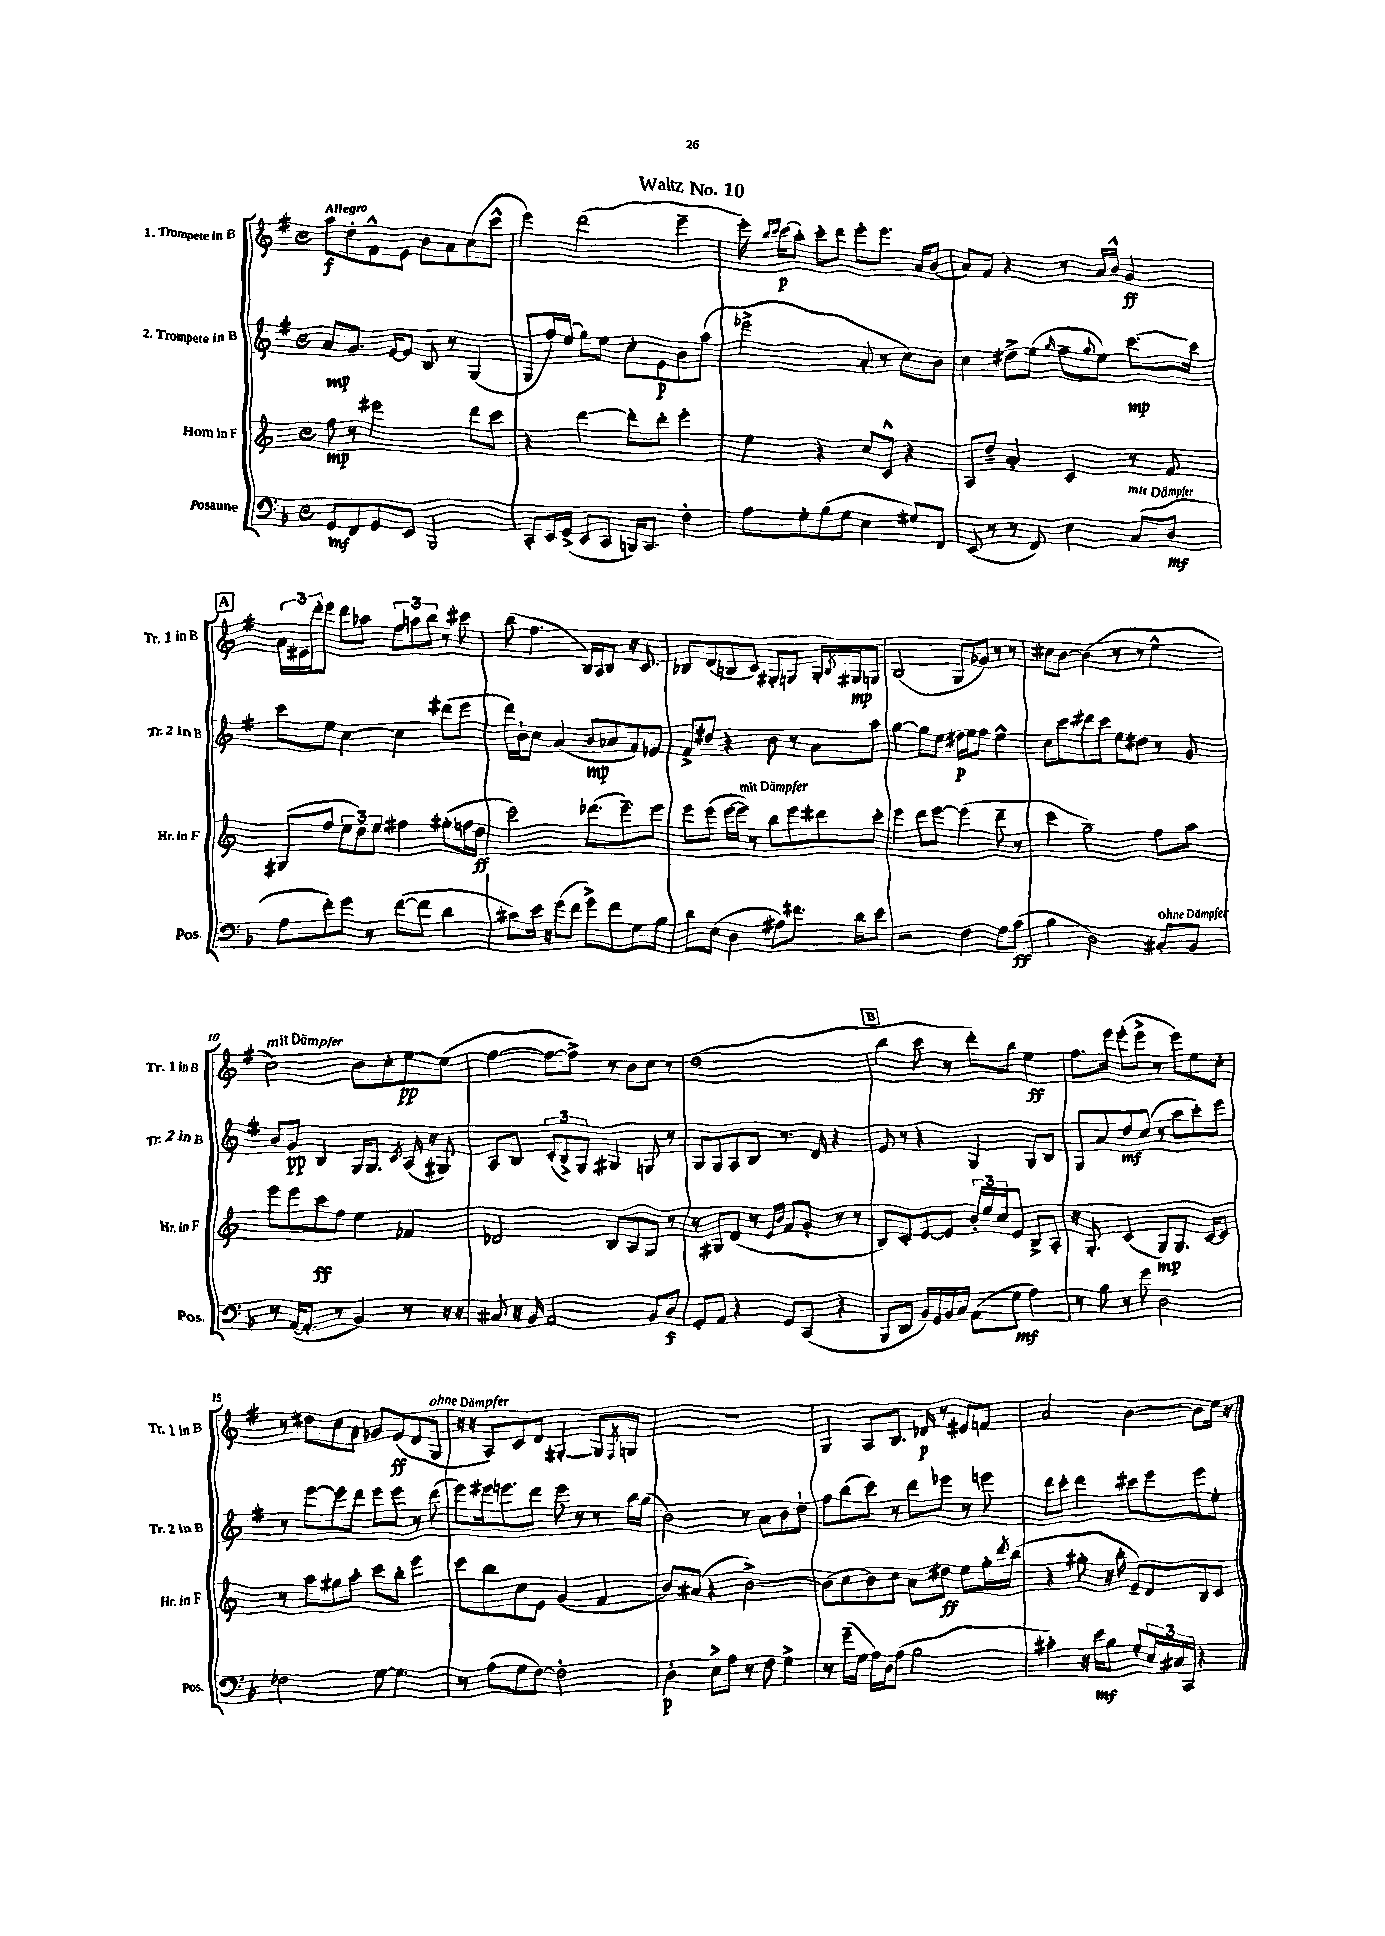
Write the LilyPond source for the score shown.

\header { title = "Waltz No. 10" }
<<
\new StaffGroup <<
\new Staff = "s0" \with { instrumentName = "1. Trompete in B" shortInstrumentName = "Tr. 1 in B" } {
    \clef treble \key g \major \defaultTimeSignature \time 4/4 \tempo "Allegro"
    a''8\f d''8-. fis'8-^ e'8 b'8 a'8 c''8( c'''8-^ |
    e'''4) d'''2( e'''4-- |
    e'''16-.) \grace { b''16 c'''16 } c'''16\p( a''8-.) c'''8-. d'''8 e'''8-. e'''8. a'16 b'8( |
    a'8) fis'8 r4 r8 a'16 b'16-^ g'4\ff |
    \mark \markup { \box "A" } \tuplet 3/2 { a'16 eis'16 d'''16-. } e'''8 d'''8 aes''8 \tuplet 3/2 { fis''8 a''8 b''8 } r8 cis'''8 |
    b''8( fis''4. b16) a16 b8 r16 c'8. |
    bes8 d'8( b8 c'8) gis8-. g8 g16-. \acciaccatura { b8 } gis16\mp g8 |
    b2( g8 ges'8) r8 r8 |
    cis''8 b'8~ b'4( r8 r8 e''4-^ |
    c''2^\markup { \italic "mit Dämpfer" }) b'8 c''8-. e''8~\pp e''8( |
    fis''4~ fis''8~ fis''8->) r8 b'8 c''8 r8 |
    d''1( |
    \mark \markup { \box "B" } b''4 c'''8 r8 d'''8-.) b''8 e''4\ff |
    fis''8. e'''16 e'''8-.( e'''8-> r8 e'''8) e''8 c''8-. |
    r8 dis''8 c''8 a'8 ges'8 e'8\ff( d'8 g8^\markup { \italic "ohne Dämpfer" } |
    r16 r16 a8) c'8 d'8 gis4~-. gis8 \acciaccatura { fis8 } g8 |
    R1 |
    g4 a8 b8. des'16\p r8 eis'8 f'8 |
    a'2 b'4~ b'8 e''16 r16 \bar "|." |
}
\new Staff = "s1" \with { instrumentName = "2. Trompete in B" shortInstrumentName = "Tr. 2 in B" } {
    \clef treble \key g \major \defaultTimeSignature \time 4/4
    a'8\mp g'8. e'16~ e'8 b8 r8 g4( |
    g8 fis''16) e''16( g''8) e''8 c''8-. e'8\p b'8 a''8( |
    ees'''2-> a'8-. r8 c''8) b'8 |
    c''4 dis''8-> e''8( \grace { g''16 } fis''8-- \appoggiatura { g''8 } e''8) c'''8.~\mp c'''16 |
    \mark \markup { \box "A" } c'''8 e''8 c''4~ c''4 dis'''8( e'''8 |
    d'''16) b'16-! c''8 a'4( b'8\mp aes'8 fis'8) ees'8 |
    fis'8-> dis''8 r4 b'8 r8 a'8 a''8 |
    g''4~ g''8 e''8 dis''16\p e''16 fis''8 e''4-^ |
    c''8 c'''8 dis'''8 c'''8 e''8 dis''8 r8 g'8 |
    b'8 g'8\pp b4 g16 g8. \acciaccatura { c'8 } a16( r16 gis8) |
    a8 b8 \tuplet 3/2 { c'8-.( b8->) g8 } gis4 g8 r8 |
    g8 g8 a8 b8 r8. d'16 r4 |
    \mark \markup { \box "B" } e'8 r8 r4 g4 g8 b8 |
    g8 a'8 d''8\mf c''8( r8 a''8 c'''8-.) e'''8 |
    r8 e'''8~ e'''8 d'''8 e'''8 e'''8 r8 d'''8( |
    e'''8) eis'''16 e'''8. d'''8 e'''8 r8 r8 b''16 g''16( |
    b'2) r8 a'8 b'8 d''8-! |
    fis''8 b''8( c'''8) r8 d'''8 ees'''8 r8 e'''8 |
    d'''8 c'''8-. d'''4 cis'''8 e'''8 e'''8 e''8-. \bar "|." |
}
\new Staff = "s2" \with { instrumentName = "Horn in F" shortInstrumentName = "Hr. in F" } {
    \clef treble \key c \major \defaultTimeSignature \time 4/4
    f''8\mp r8 eis'''2 d'''8 c'''8 |
    r4 d'''4~ d'''8-. d'''8-. e'''4-. |
    e''4 r4 c''8 c'8-^ r4 |
    a8 d''8-- a'4-. c'4 r8 f'8 |
    \mark \markup { \box "A" } gis8( f''8 \tuplet 3/2 { e''8 d''8) e''8 } fis''4 gis''8-.( f''16 d''16\ff |
    c'''2) des'''8.( e'''8.--) e'''8 |
    e'''8 e'''8( e'''16~ e'''16^\markup { \italic "mit Dämpfer" }) r8 b''8 e'''8 dis'''8 c'''8-. |
    e'''4 d'''8 e'''8~ e'''4( d'''8-- r8 |
    c'''4 g''2--) f''8 a''8 |
    e'''8 e'''8 c'''8\ff f''8 e''4 fes'4 |
    des'2 b8 a8 g8 r8 |
    r8 gis8 d'8( r8 \grace { e'16 b'16 } f'8 g'8-. r8 r8 |
    \mark \markup { \box "B" } b8) c'8-. e'8~ e'8 \tuplet 3/2 { b'16-. e''16 c''16 } e'8 b8-> a8-. |
    r16 g8.-. c'4( g8\mp) g8. c'16~ c'8 |
    r8 a''8 gis''8 a''8-. c'''8 b''8-. e'''4 |
    c'''8 b''8 c''8 e'8 g'4( f'4 |
    b'8) ais'8( r4 b'2~->) |
    b'8( c''8 b'8) c''8 a'8 dis''8\ff e''8 g''16-. \acciaccatura { d'''8 } b''16( |
    r4 gis''8-. r16 b''16-. e'8--) d'8 b8 c'8 \bar "|." |
}
\new Staff = "s3" \with { instrumentName = "Posaune" shortInstrumentName = "Pos." } {
    \clef bass \key f \major \defaultTimeSignature \time 4/4
    g,8\mf f,8 g,8 e,8 bes,,2 |
    c,8-. e,16 g,16->( e,8 c,8 b,,16) c,8. f4-. |
    a8 g8-. bes8( g8 e4 gis8) f,8 |
    e,8( r8 r8 f,8) e4 c8^\markup { \italic "mit Dämpfer" }( d8\mf |
    \mark \markup { \box "A" } a8 f'8-.) g'8 r8 f'8~( f'8 d'4 |
    cis'8) e'16 r16 g'8( f'8 g'8->) f'8 g8 bes8 |
    d'8 e8( d4 ais8) fis'8. d'16 e'8 |
    r2 f4 a8 c'8\ff( |
    bes4 d2) cis8-.^\markup { \italic "ohne Dämpfer" } bes,8 |
    r8 a,16~( a,8.-. r8 bes,4) r8 r16 r16 |
    cis8 r16 bes,16 a,2 bes,8 d8\f |
    g,8-. a,8 r4 g,8 c,8( r4 |
    \mark \markup { \box "B" } bes,,8 d,8 bes,16) g,16 bes,16 c16 a,8( g8\mf a4) |
    r8 bes8 r8 g'8 d2 |
    fes2 g8~ g4. |
    r8 a8( g8 f8~) f2-. |
    d4-.\p e8-> a8 r8 f8 g4-> |
    r8 g'16--( g16 a16) d16 a8( bes2 |
    cis'4-.) r16 e'16\mf bes8 g8-. \tuplet 3/2 { e16 cis16 c,16 } r4 \bar "|." |
}
>>
>>
